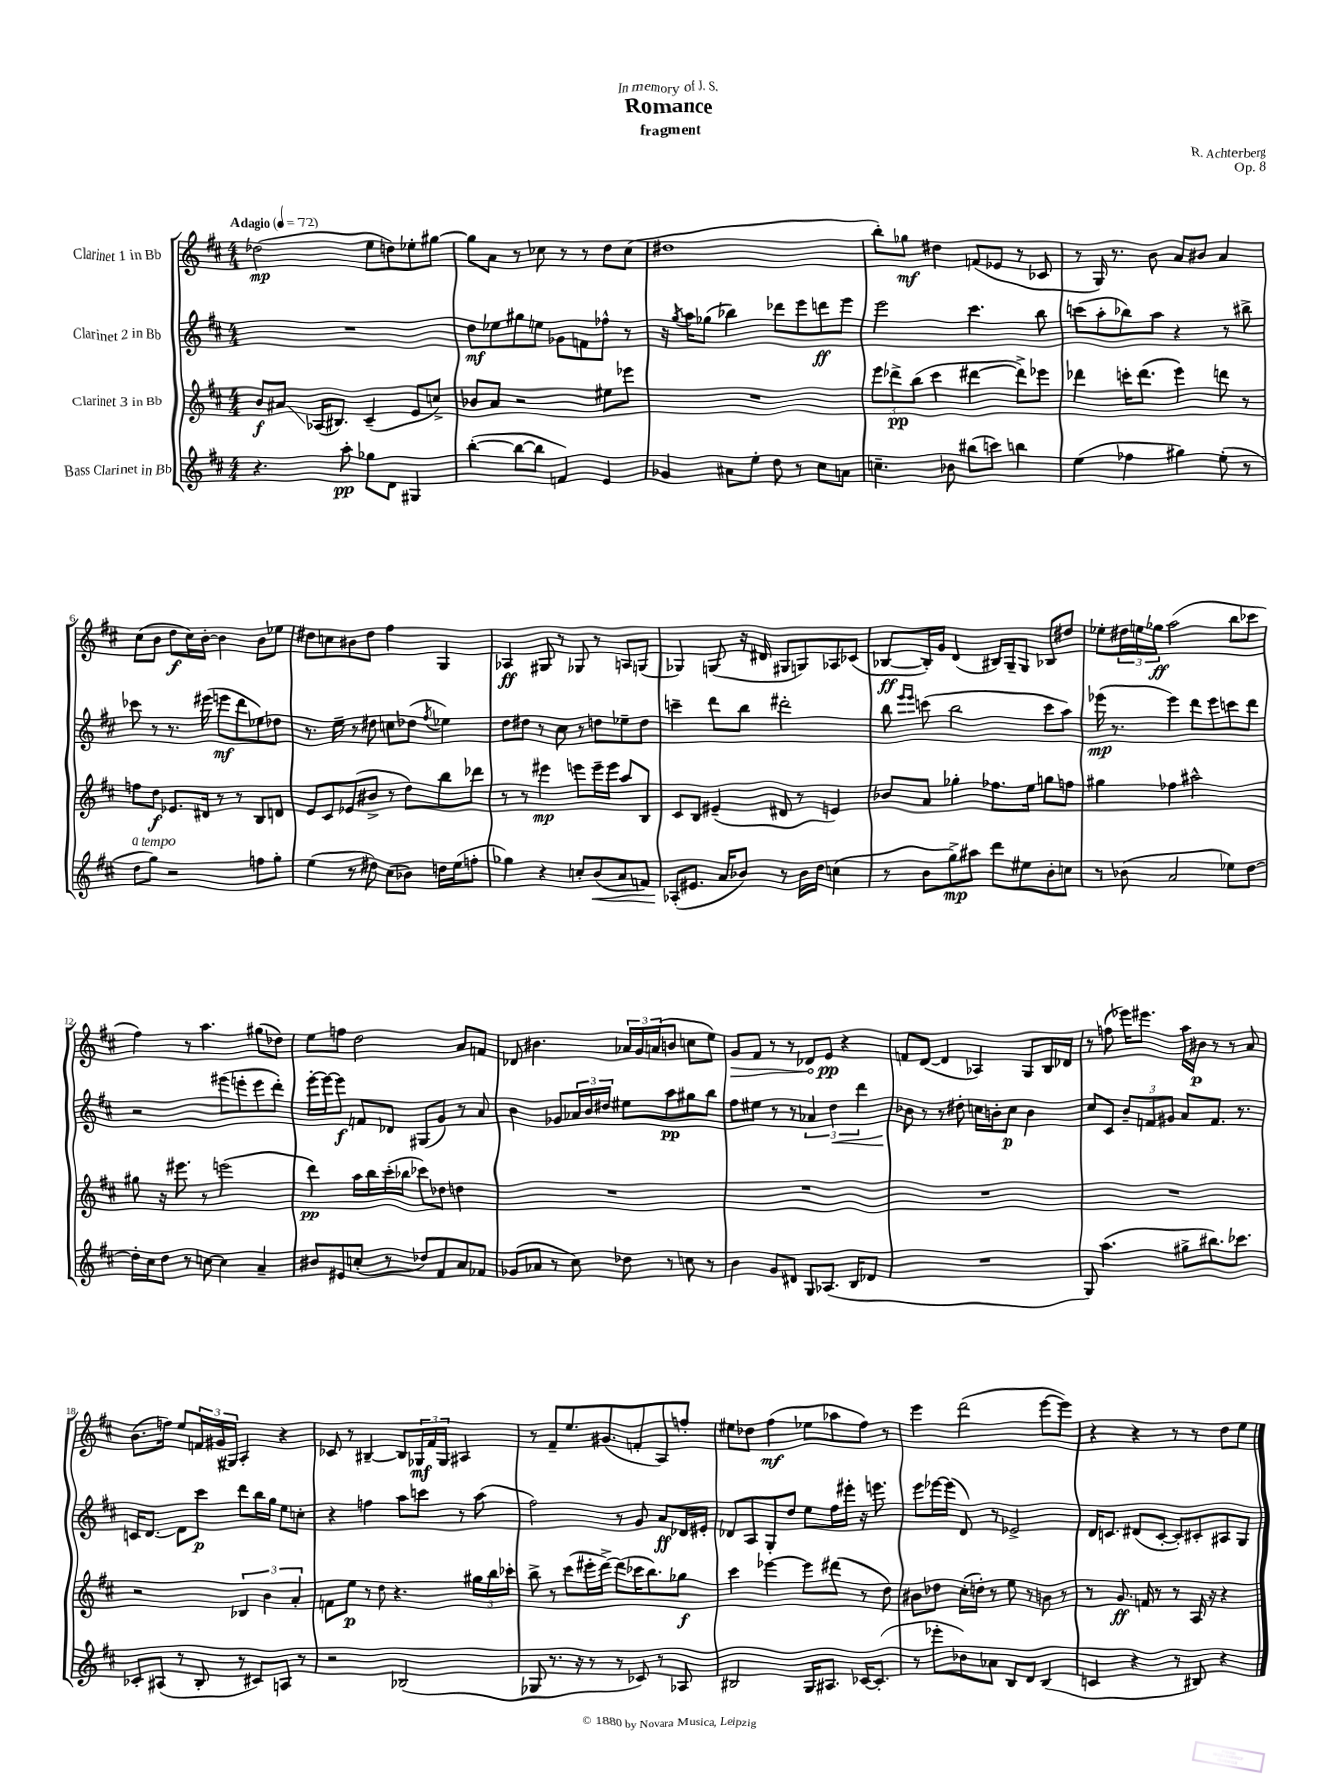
\header { title = "Romance" composer = "R. Achterberg" subtitle = "fragment" dedication = "In memory of J. S." opus = "Op. 8" }
<<
\new StaffGroup <<
\new Staff = "s0" \with { instrumentName = "Clarinet 1 in Bb" } {
    \clef treble \key d \major \numericTimeSignature \time 4/4 \tempo "Adagio" 4 = 72
    des''2\mp( e''8 d''8) ees''8-. gis''8~ |
    gis''8 a'8 r8 ces''8 r8 r8 d''8 ces''8( |
    dis''1 |
    b''8-.) ges''8\mf dis''4 f'8( ees'8 r8 ces'8 |
    r8 g16) r8. b'8 a'8 bis'8 a'4 |
    cis''8( b'8 d''8\f cis''16) b'16~-. b'4 b'8 ees''8 |
    dis''8 c''8 bis'8 dis''8 fis''4 g4 |
    aes4\ff gis8 r8 ges8 r8 a8 g8( |
    ges4) g8( r16 dis'16 gis8 g8) aes8 ces'8( |
    bes8~\ff bes16-.) g'16 d'4( bis16) g16-- g8 bes8 dis''8 |
    ees''8-. \tuplet 3/2 { dis''16 e''16 ges''16\ff } a''2( b''8 ces'''8 |
    fis''4) r8 a''4. gis''8( des''8) |
    e''8 f''8 d''2 a'8 f'8 |
    des'8 bis'4. \tuplet 3/2 { aes'16 g'16 a'16( } b'8 c''8 e''8) |
    \once \override Hairpin.circled-tip = ##t g'8\> fis'8 r8 r8 des'8 e'8\pp\! r4 |
    f'8 d'8~( d'4 aes4) g8 b16 des'16 |
    r8 f''8( ees'''16) eis'''8. a''16 bis'16\p r8 r8 a'8 |
    b'8.( f''16) e''8 \tuplet 3/2 { f'16 gis'16( gis16) } a4-. r4 |
    ces'8 r8 bis4~-- bis8 \tuplet 3/2 { ges16\mf fis'16 ges16 } ais4 |
    r8 fis'8-- e''8. gis'8.( f'8-. a8) f''8-. |
    eis''8 des''8 fis''4\mf( ees''8 aes''8 fis''8) r8 |
    e'''4 d'''2( e'''8~ e'''8) |
    r4 r4 r8 r8 d''8 e''8 \bar "|." |
}
\new Staff = "s1" \with { instrumentName = "Clarinet 2 in Bb" } {
    \clef treble \key d \major \numericTimeSignature \time 4/4
    R1 |
    d''8\mf ees''8 gis''8 e''8 ges'8 f'8 fes''8-^ r8 |
    r16 \acciaccatura { g''8 } a''16 ges''8( bes''4) des'''8 e'''8 d'''8\ff e'''8 |
    e'''2 cis'''4. b''8 |
    c'''8( a''8-. bes''8) a''8 r4 r8 bis''8-> |
    ces'''8 r8 r8. eis'''16( e'''8\mf d'''8 ees''8) des''8 |
    r8. e''16-- r8 dis''8 c''8 des''8( \acciaccatura { fis''8 } ees''4) |
    d''8 dis''8 r8 cis''8 r8 d''8 ees''8-- d''8 |
    c'''4-- d'''8 b''8 dis'''2-. |
    b''8 \grace { e'''16 e'''16 } c'''8( b''2 c'''8 a''8) |
    ees'''16\mp( r8. ees'''4) d'''8 ees'''8 c'''8 d'''8 |
    r2 eis'''8( e'''8-. e'''8 d'''8-.) |
    e'''16~-. e'''16~ e'''8\f f'8 des'8 gis8( g'8) r8 a'8 |
    b'4 ges'8 \tuplet 3/2 { aes'16 b'16 dis''16 } eis''8 a''8\pp gis''8 b''8 |
    fis''8 eis''8 r8 r8 \tuplet 3/2 { aes'4 d''4\< d'''4 } |
    bes'8\! r8 r8 dis''8-. c''16 b'16-. c''8\p b'4 |
    cis''8 cis'8 \tuplet 3/2 { b'8-- f'8 gis'8 } a'8 f'8. r8. |
    c'16 d'8.~ d'8 cis'''8\p d'''8 b''16 g''16 e''8 c''8-. |
    r4 f''4 a''8 c'''8 r8 a''8( |
    fis''2) r8 g'8 a'8\ff des'16 eis'16-. |
    des'8 a8 g8-. d''8 e''8 fis''16 eis'''16-. r16 e'''8. |
    e'''8 ees'''16~ ees'''16( d'8) r8 ees'2-> |
    d'16 c'8. dis'8( c'8~-. c'8-.) cis'8-. ais8 g8 \bar "|." |
}
\new Staff = "s2" \with { instrumentName = "Clarinet 3 in Bb" } {
    \clef treble \key d \major \numericTimeSignature \time 4/4
    b'8\f ais'8\glissando aes16( bis8.) cis'4--( e'8 c''8->) |
    bes'8 a'8 r2 eis''8 ees'''8 |
    R1 |
    \tuplet 3/2 { e'''8 des'''8->\pp b''8( } cis'''4 dis'''4~ dis'''8->) ees'''8 |
    des'''4 c'''16-. des'''8.( e'''4) d'''8 r8 |
    f''8 d''8\f ees'8. dis'16 r8 r8 b8 d'8 |
    e'8 cis'8 ees'8( bis'8-> r8 d''8) b''8 des'''8 |
    r8 r8 eis'''4\mp e'''8 e'''16-- e'''16 a''8 b8 |
    cis'8 b8 eis'4--( dis'8 r8 e'4) |
    bes'8 a'8 ges''4-. fes''8. e''16 g''8 f''8 |
    gis''4 fes''4 ais''2-^ |
    gis''8 r16 eis'''8. r8 e'''2( |
    d'''4\pp) a''16 b''16 cis'''16-.( bes''16 ces'''8) des''8 d''4 |
    R1 |
    R1 |
    R1 |
    R1 |
    r2 \tuplet 3/2 { bes4 b'4 a'4-. } |
    f'8 e''8\p r8 d''8 r4. \tuplet 3/2 { gis''16 b''16 ces'''16-. } |
    b''8-> r8 cis'''8( eis'''16-. d'''16~->) d'''8( ces'''16 b''8.) ges''8\f |
    cis'''4 ees'''4~ ees'''8 dis'''8( r8 d''8) |
    bis'8 des''8 cis''16-.( d''16-.) r8 e''8 r8 b'8 r8 |
    r8 g'8.\ff f'16 r8 r8 a16 r16 r4 \bar "|." |
}
\new Staff = "s3" \with { instrumentName = "Bass Clarinet in Bb" } {
    \clef treble \key d \major \numericTimeSignature \time 4/4
    r4. a''8-.\pp ges''8 d'8 gis4 |
    b''4~-.( b''8~ b''8 f'4) e'4 |
    ges'4 ais'8 e''8-. d''8 r8 cis''8 a'8 |
    c''4.-- bes'8 bis''8( c'''8) b''4 |
    e''4( fes''4 gis''4) e''8-.( r8 |
    d''8^\markup { \italic "a tempo" } g''8) r2 f''8 g''8-. |
    e''4( r8 dis''8) cis''8( bes'8) d''16 e''16( f''8-. |
    ges''4) r4 c''8-. b'8\<( a'8 f'8) |
    aes8-.\!( eis'8. a'16 bes'8) r8 bes'16 d''16 c''4( |
    r8 b'8 g''8->\mp) ais''8 d'''8 eis''8 b'8-. c''8 |
    r8 bes'8( a'2 ees''8) d''8~ |
    d''16-. cis''16 d''8 r8 c''8~ c''4 a'4-- |
    bis'8 eis'8 c''8-.( r8 des''8) fis'8 a'8 fes'8 |
    ges'8( aes'8 r8 cis''8) des''8 r8 c''8 r8 |
    b'4 g'8 dis'8 g8 aes8.( b16 des'8 |
    R1 |
    g8) a''4.( gis''8-> bis''8.) ces'''8. |
    ces'8-. ais8( r8 b8-. r8 cis'8) a8 r8 |
    r2 bes2( |
    ges8 r8. r16 r8 r8 ces'8) r8 aes8 |
    bis2 g16 ais8. ces'16~ ces'8.-.( |
    r8 ees'''8-. bes'8) aes'8 b8 d'8 b4( |
    c'4 r4 r8 bis8) r4 \bar "|." |
}
>>
>>
